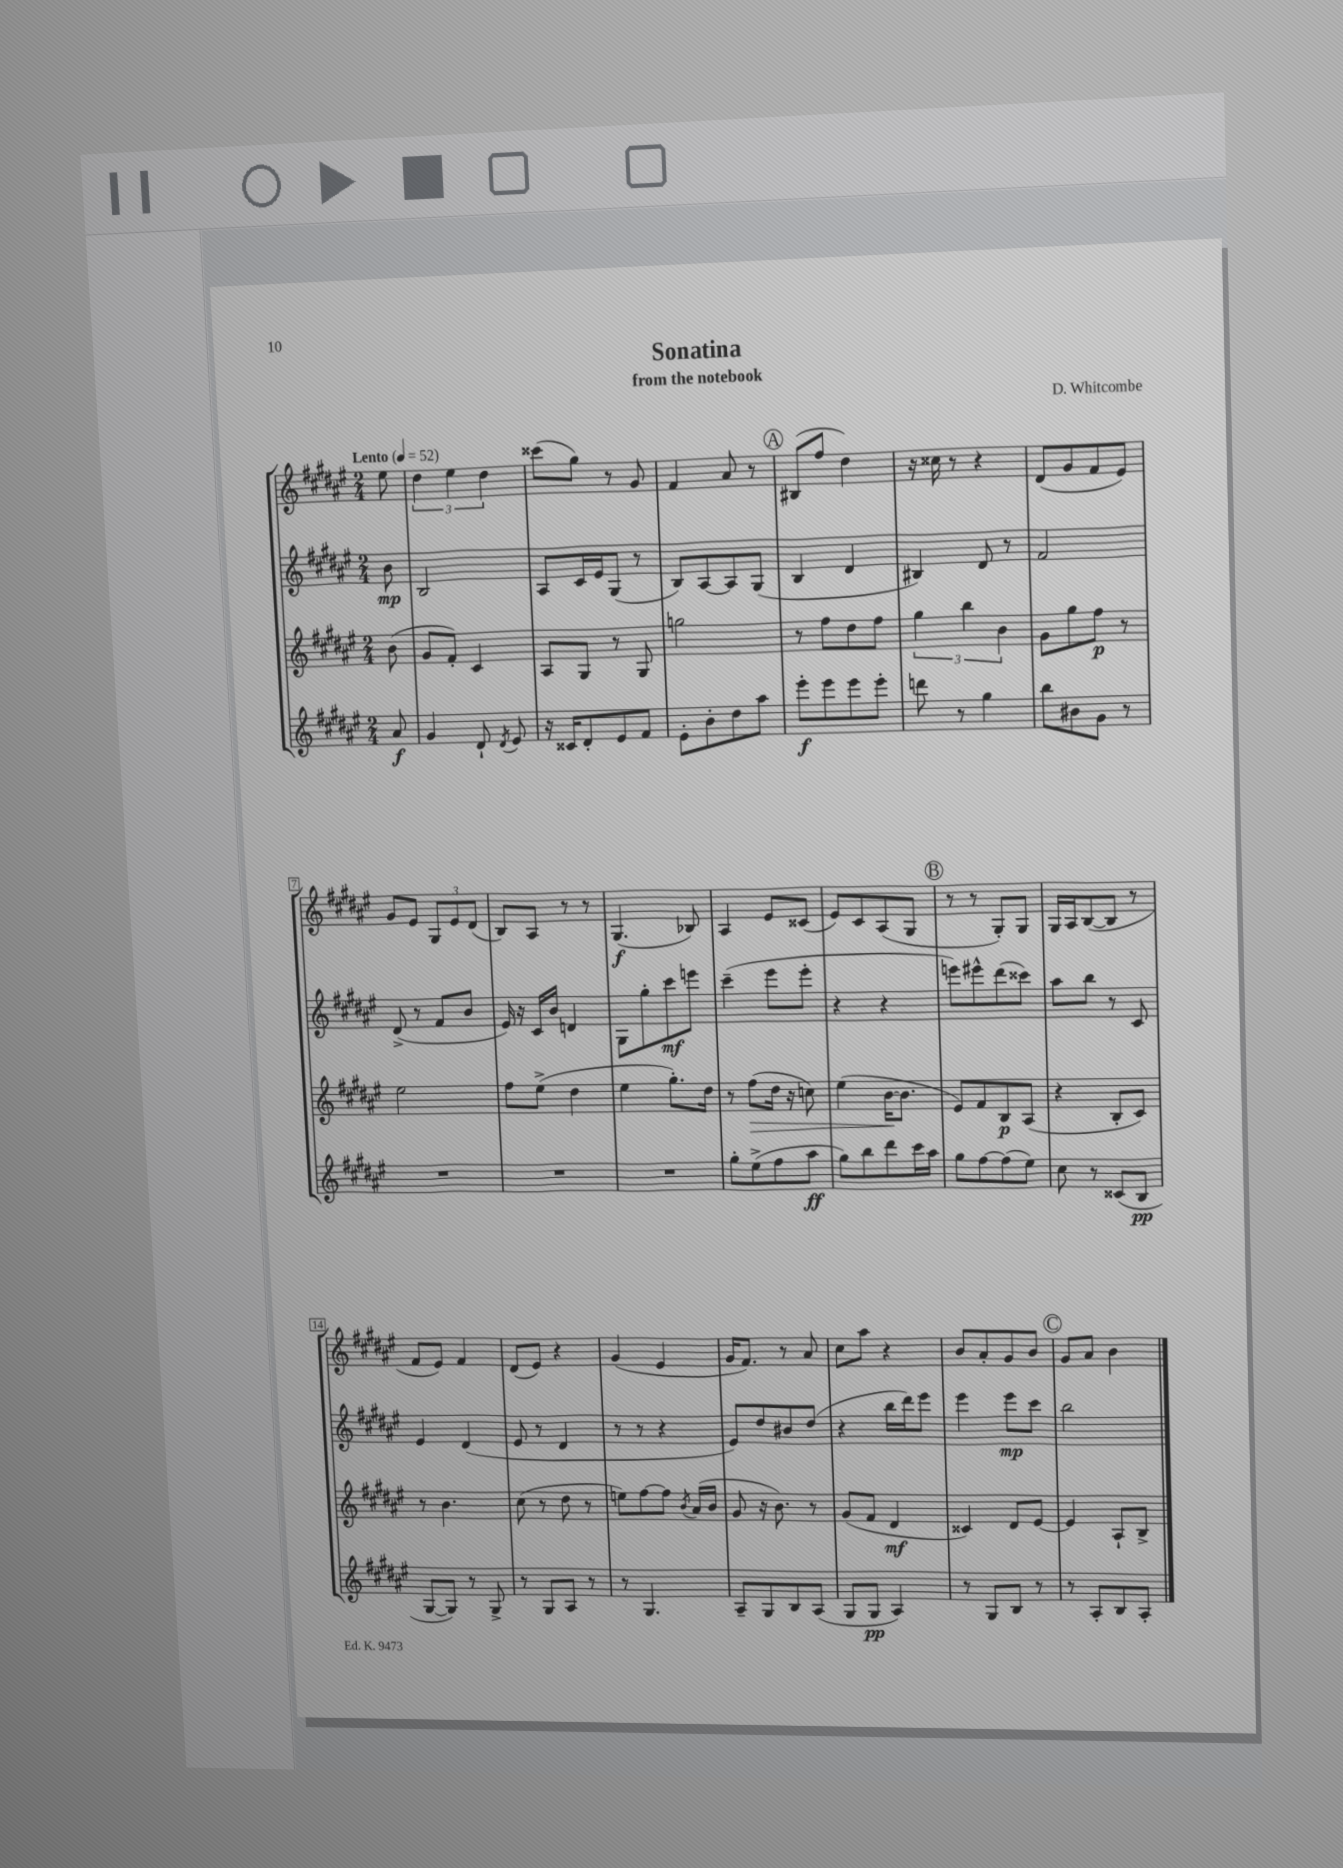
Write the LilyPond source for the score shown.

\header { title = "Sonatina" composer = "D. Whitcombe" subtitle = "from the notebook" }
<<
\new StaffGroup <<
\new Staff = "s0" {
    \clef treble \key fis \major \numericTimeSignature \time 2/4 \partial 8 \tempo "Lento" 4 = 52
    \autoBeamOff eis''8 |
    \tuplet 3/2 { dis''4 eis''4 dis''4 } |
    cisis'''8[( gis''8]) r8 gis'8 |
    fis'4 ais'8 r8 |
    \mark \markup { \circle "A" } bis8[( fis''8] dis''4) |
    r16 cisis''16 r8 r4 |
    dis'8[( gis'8 fis'8 eis'8]) |
    gis'8[ eis'8] \tuplet 3/2 { gis8[ eis'8 dis'8]( } |
    b8[) ais8] r8 r8 |
    gis4.\f( bes8) |
    ais4 eis'8[ cisis'8]( |
    eis'8[) cis'8 ais8( gis8] |
    \mark \markup { \circle "B" } r8 r8 gis8[-.) gis8] |
    gis16[ ais16 b8~( b8] r8 |
    fis'8[ eis'8]) fis'4 |
    dis'8[( eis'8]) r4 |
    gis'4( eis'4 |
    gis'16[ fis'8.]) r8 ais'8 |
    cis''8[ ais''8] r4 |
    b'8[ ais'8-. gis'8 b'8] |
    \mark \markup { \circle "C" } gis'8[ ais'8] b'4 \bar "|." |
}
\new Staff = "s1" {
    \clef treble \key fis \major \numericTimeSignature \time 2/4 \partial 8
    \autoBeamOff b'8\mp |
    b2 |
    ais8[ cis'16 eis'16 gis8]( r8 |
    b8[) ais8~ ais8 gis8]( |
    \mark \markup { \circle "A" } b4 dis'4 |
    bis4) dis'8 r8 |
    fis'2 |
    dis'8->( r8 fis'8[ b'8] |
    eis'16) r16 cis'16[ b'16] d'4 |
    gis8[ gis''8-. cis'''8\mf e'''8] |
    cis'''4--( eis'''8[ eis'''8]-. |
    r4 r4 |
    \mark \markup { \circle "B" } e'''8[) eis'''8-^ dis'''8( cisis'''8]) |
    ais''8[ b''8] r8 cis'8 |
    eis'4 dis'4( |
    eis'8 r8 dis'4 |
    r8 r8 r4 |
    eis'8[) dis''8 bis'8 dis''8]( |
    r4 b''16[ dis'''16) eis'''8] |
    eis'''4 eis'''8[\mp cis'''8] |
    \mark \markup { \circle "C" } b''2 \bar "|." |
}
\new Staff = "s2" {
    \clef treble \key fis \major \numericTimeSignature \time 2/4 \partial 8
    \autoBeamOff b'8( |
    gis'8[ fis'8]-.) cis'4 |
    ais8[ gis8] r8 gis8 |
    g''2 |
    \mark \markup { \circle "A" } r8 fis''8[ dis''8 fis''8] |
    \tuplet 3/2 { gis''4 b''4 b'4 } |
    gis'8[ gis''8 fis''8]\p r8 |
    eis''2 |
    fis''8[ eis''8]->( dis''4 |
    eis''4 gis''8.[-.) dis''16] |
    r8 fis''8[\>( dis''16] r16 c''8) |
    eis''4( b'16[~\! b'8.] |
    \mark \markup { \circle "B" } eis'8[) fis'8 b8\p ais8]( |
    r4 b8[-. cis'8]) |
    r8 b'4. |
    cis''8( r8 dis''8 r8 |
    e''8[) fis''8~ fis''8] \acciaccatura { b'8 } ais'16[( b'16] |
    gis'8 r16 b'8.) r8 |
    gis'8[( fis'8] dis'4\mf |
    cisis'4) dis'8[ eis'8]~ |
    \mark \markup { \circle "C" } eis'4 ais8[-! b8]-> \bar "|." |
}
\new Staff = "s3" {
    \clef treble \key fis \major \numericTimeSignature \time 2/4 \partial 8
    \autoBeamOff ais'8\f |
    gis'4 dis'8-! \acciaccatura { dis'8 } eis'8 |
    r16 cisis'16[ dis'8-. eis'8 fis'8] |
    eis'8[-. b'8-. dis''8 ais''8] |
    \mark \markup { \circle "A" } eis'''8[-.\f eis'''8 eis'''8 eis'''8]-. |
    d'''8 r8 gis''4 |
    b''8[ bis'8 gis'8] r8 |
    R2 |
    R2 |
    R2 |
    gis''8[-. eis''8->( fis''8 ais''8]\ff |
    gis''8[) b''8 dis'''8 cis'''16 ais''16] |
    \mark \markup { \circle "B" } gis''8[ fis''8~ fis''8( eis''8]) |
    cis''8 r8 cisis'8[( b8]\pp |
    gis8[~ gis8]) r8 gis8-> |
    r8 gis8[ ais8] r8 |
    r8 gis4. |
    ais8[-- gis8 b8 ais8]( |
    gis8[ gis8]\pp ais4) |
    r8 gis8[ b8] r8 |
    \mark \markup { \circle "C" } r8 ais8[-. b8 ais8]-. \bar "|." |
}
>>
>>
\layout { \context { \Score \override BarNumber.stencil = #(make-stencil-boxer 0.1 0.3 ly:text-interface::print) } }
